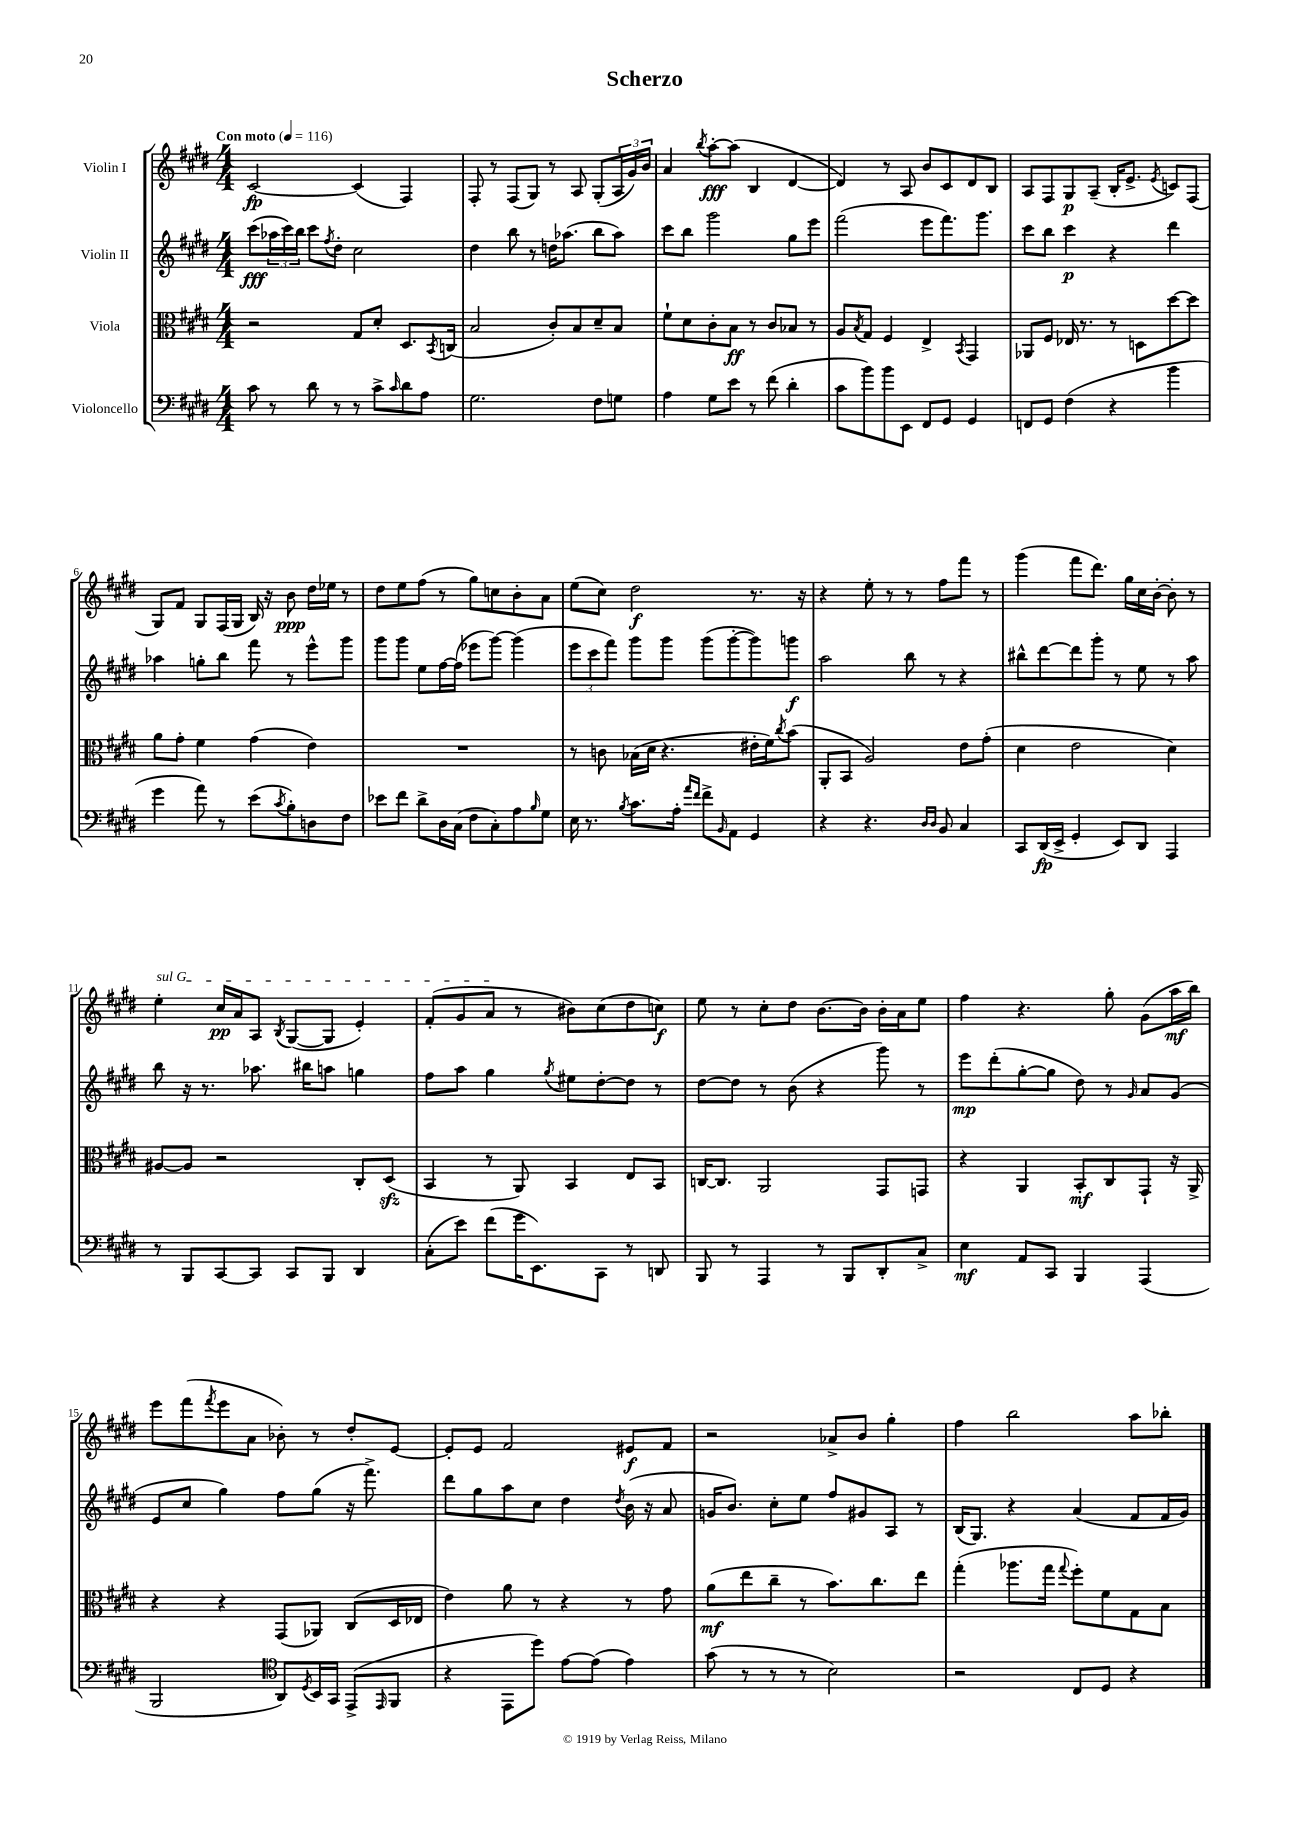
\header { title = "Scherzo" }
<<
\new StaffGroup <<
\new Staff = "s0" \with { instrumentName = "Violin I" } {
    \clef treble \key e \major \numericTimeSignature \time 4/4 \tempo "Con moto" 4 = 116
    cis'2~\fp cis'4( fis4) |
    fis8-. r8 fis8( gis8) r8 a8 gis8-.( \tuplet 3/2 { a16 gis'16) b'16 } |
    a'4 \acciaccatura { b''8 } a''8~-.\fff a''8( b4 dis'4~ |
    dis'4) r8 a8 b'8 cis'8 dis'8 b8 |
    a8 fis8 gis8\p a8--( b16-. e'8.-> \acciaccatura { e'8 } c'8) fis8( |
    gis8) fis'8 gis8 fis16( gis16 b16) r16 b'8\ppp dis''16 ees''16 r8 |
    dis''8 e''8 fis''8( r8 gis''8) c''8 b'8-. a'8 |
    e''8( cis''8) dis''2\f r8. r16 |
    r4 e''8-. r8 r8 fis''8 fis'''8 r8 |
    gis'''4( fis'''8 dis'''8.) gis''16 cis''16 b'16~-. b'8-. r8 |
    \once \override TextSpanner.bound-details.left.text = \markup { \italic "sul G" } e''4-.\startTextSpan cis''16\pp a'16 a8 \acciaccatura { b8 } gis8~( gis8 e'4-.) |
    fis'8-.( gis'8 a'8\stopTextSpan r8 bis'8) cis''8( dis''8 c''8\f) |
    e''8 r8 cis''8-. dis''8 b'8.~ b'16 b'16-. a'16 e''8 |
    fis''4 r4. gis''8-. gis'8( a''16\mf b''16) |
    e'''8 fis'''8( \acciaccatura { fis'''8 } e'''8 a'8 bes'8-.) r8 dis''8-. e'8~ |
    e'8-. e'8 fis'2 eis'8\f fis'8 |
    r2 aes'8-> b'8 gis''4-. |
    fis''4 b''2 a''8 bes''8-. \bar "|." |
}
\new Staff = "s1" \with { instrumentName = "Violin II" } {
    \clef treble \key e \major \numericTimeSignature \time 4/4
    cis'''8\fff( \tuplet 3/2 { aes''16 cis'''16) b''16 } cis'''8 \acciaccatura { fis''8 } dis''8-. cis''2 |
    dis''4 b''8 r8 d''16 aes''8.( b''8 aes''8) |
    cis'''8 b''8 gis'''2 gis''8 e'''8 |
    fis'''2( e'''8 fis'''8.) gis'''8. |
    cis'''8 b''8 cis'''4\p r4 dis'''4 |
    aes''4 g''8-. b''8 fis'''8 r8 e'''8-^ gis'''8 |
    gis'''8 gis'''8 e''8 fis''16~ fis''16( ees'''8 gis'''8~) gis'''4( |
    \tuplet 3/2 { e'''8 cis'''8 fis'''8) } gis'''8 gis'''8 gis'''8( gis'''8~-. gis'''8) g'''8\f |
    a''2 b''8 r8 r4 |
    bis''8-^ dis'''8~ dis'''8 gis'''8-. r8 e''8 r8 a''8 |
    b''8 r16 r8. aes''8. bis''16 a''8 g''4 |
    fis''8 a''8 gis''4 \acciaccatura { gis''8 } eis''8 dis''8~-. dis''8 r8 |
    dis''8~ dis''8 r8 b'8( r4 gis'''8) r8 |
    e'''8\mp dis'''8-.( gis''8~-. gis''8 dis''8) r8 \grace { gis'16 } a'8 gis'8( |
    e'8 cis''8 gis''4) fis''8 gis''8( r16 fis'''8.->) |
    dis'''8 gis''8 a''8 cis''8 dis''4 \acciaccatura { dis''8 } b'16( r16 a'8 |
    g'16 b'8.) cis''8-. e''8 fis''8 gis'8 a8 r8 |
    b16( gis8.) r4 a'4( fis'8 fis'16 gis'16) \bar "|." |
}
\new Staff = "s2" \with { instrumentName = "Viola" } {
    \clef alto \key e \major \numericTimeSignature \time 4/4
    r2 gis8 dis'8-. dis8. \acciaccatura { b,8 } c16( |
    b2 cis'8-.) b8 dis'8-- b8 |
    fis'8-! dis'8 cis'8-. b8\ff r8 cis'8 bes8 r8 |
    a8 \acciaccatura { b8 } gis8 fis4 e4-> \acciaccatura { b,8 } gis,4 |
    aes,8 fis8 ees16 r8. r8 d8 dis''8~ dis''8 |
    a'8 gis'8-. fis'4 gis'4( e'4) |
    R1 |
    r8 c'8 bes16( dis'16 r4. eis'16-. fis'16) \acciaccatura { cis''8 } b'8( |
    a,8-. b,8 a2) e'8 gis'8-.( |
    dis'4 e'2 dis'4) |
    ais8~ ais8 r2 cis8-. dis8\sfz( |
    b,4 r8 a,8) b,4 e8 b,8 |
    c16~ c8. a,2 gis,8 g,8 |
    r4 a,4 b,8-.\mf cis8 gis,8-! r16 a,16-> |
    r4 r4 gis,8( aes,8) cis8( dis16 ees16 |
    e'4) a'8 r8 r4 r8 gis'8 |
    a'8\mf( e''8 cis''8-- r8 b'8.) cis''8. e''8 |
    gis''4-.( aes''8. gis''16 \appoggiatura { gis''8 } fis''8-.) fis'8 gis8 b8 \bar "|." |
}
\new Staff = "s3" \with { instrumentName = "Violoncello" } {
    \clef bass \key e \major \numericTimeSignature \time 4/4
    cis'8 r8 dis'8 r8 r8 cis'8-> \grace { cis'16 } dis'8 a8 |
    gis2. fis8 g8 |
    a4 gis8 e'8 r8 fis'8( dis'4-. |
    cis'8 b'8) b'8 e,8 fis,8 gis,8 gis,4 |
    f,8 gis,8 fis4( r4 b'4 |
    gis'4 a'8) r8 e'8( \acciaccatura { cis'8 } b8-.) d8 fis8 |
    ees'8 fis'8 dis'8-> dis16 cis16( fis8 cis8-.) a8 \grace { b16 } gis8 |
    e16 r8. \acciaccatura { b8 } cis'8. a16-. \grace { a'16 fis'16 } fis'8-> \grace { b,16 } a,8 gis,4 |
    r4 r4. \grace { dis16 dis16 } b,8 cis4 |
    cis,8 dis,16\fp( e,16-> gis,4-. e,8) dis,8 a,,4 |
    r8 b,,8 cis,8~ cis,8 cis,8 b,,8 dis,4 |
    cis8-.( e'8) fis'8( gis'16 e,8.) cis,8 r8 d,8 |
    b,,8 r8 a,,4 r8 b,,8 dis,8-. cis8-> |
    e4\mf a,8 cis,8 b,,4 a,,4( |
    b,,2 \clef tenor a,8) \acciaccatura { dis8 } b,16 gis,16 e,8->( \grace { e,16 } fis,8 |
    r4 e,8 dis''8) e'8~ e'8( e'4) |
    gis'8( r8 r8 r8 b2) |
    r2 cis8 dis8 r4 \bar "|." |
}
>>
>>
